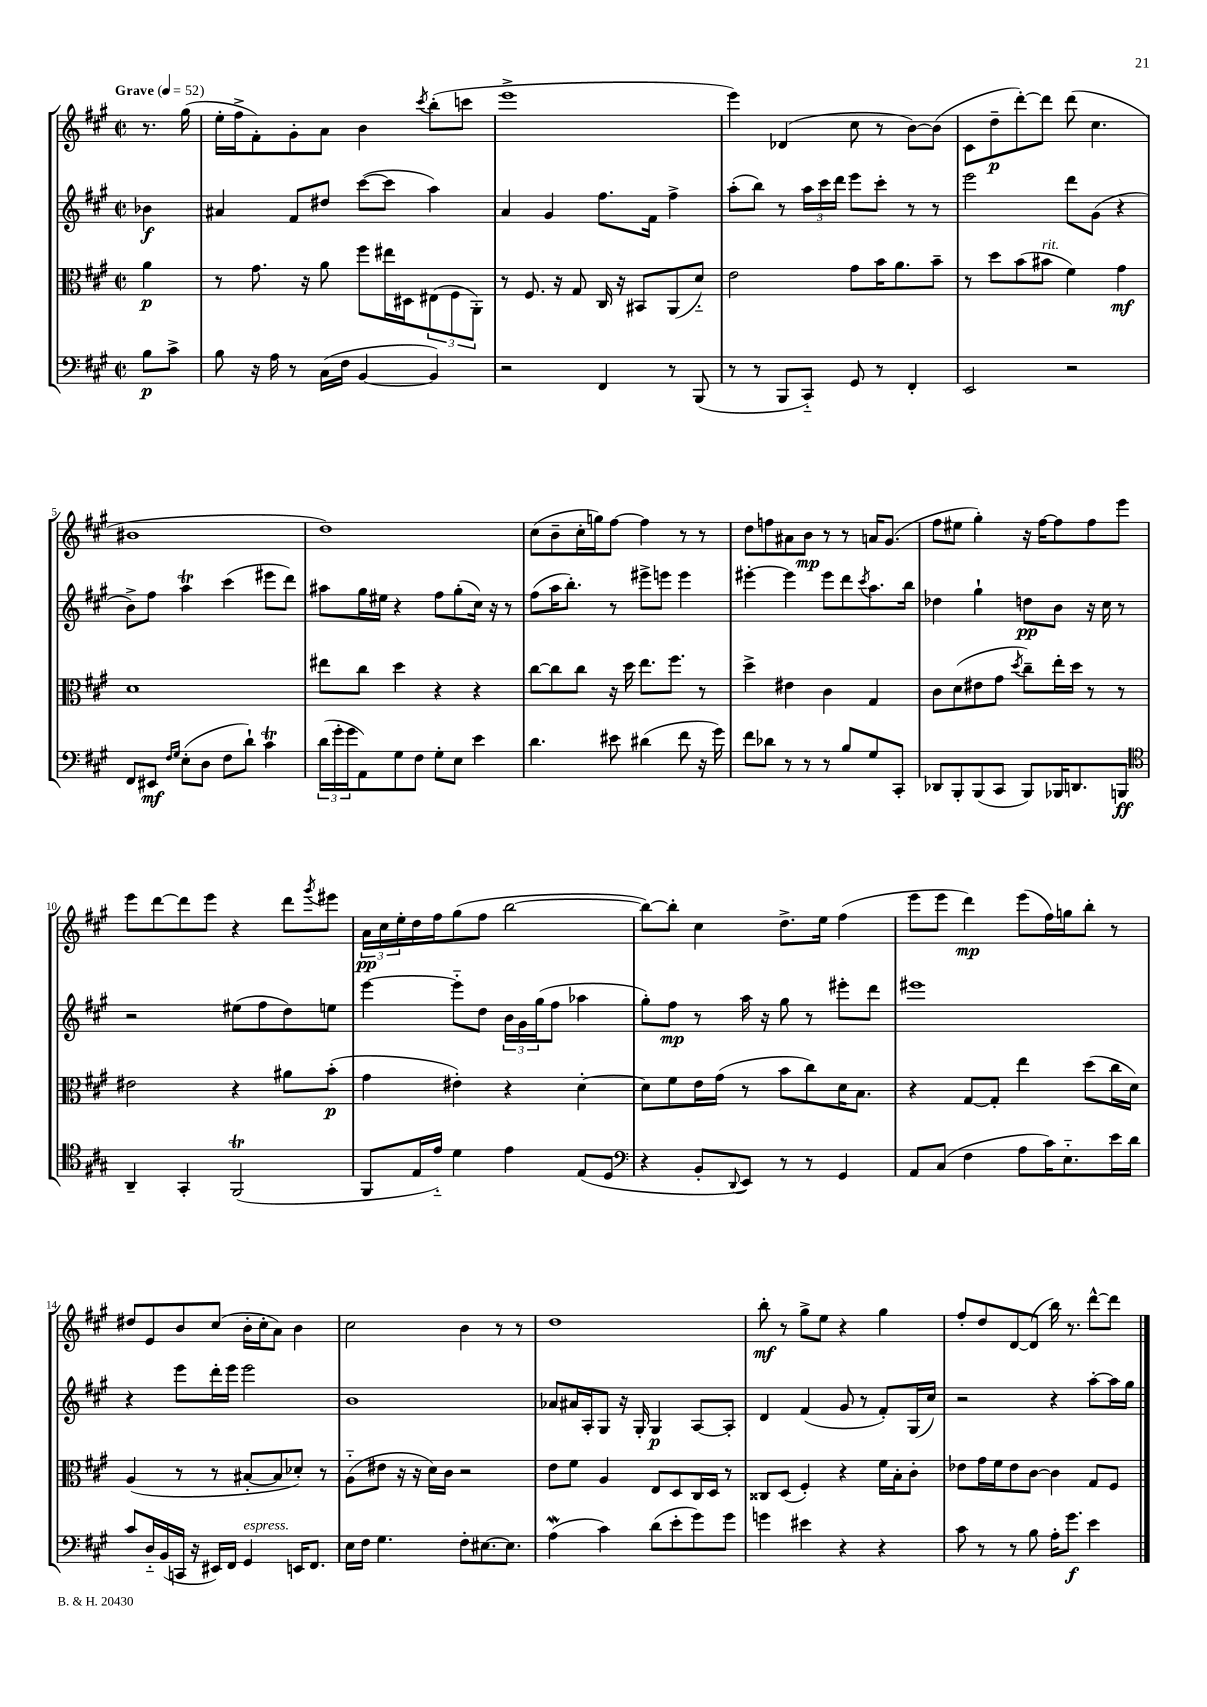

**kern	**kern	**kern	**kern
*staff4	*staff3	*staff2	*staff1
*clefF4	*clefC3	*clefG2	*clefG2
*k[f#c#g#]	*k[f#c#g#]	*k[f#c#g#]	*k[f#c#g#]
*M2/2	*M2/2	*M2/2	*M2/2
*met(c|)	*met(c|)	*met(c|)	*met(c|)
*MM52	*MM52	*MM52	*MM52
8B	4a	4b-	8.r
8c#^	.	.	.
.	.	.	(16gg#
=	=	=	=
8B	8r	4a#	16ee'
.	.	.	16ff#^
16r	8.g#	.	8f#')
16A	.	.	.
8r	.	8f#	8g#'
.	16r	.	.
(16C#	8a	8dd#	8a
16F#	.	.	.
[4BB	8ff#	([8ccc#	4b
.	16ee#	8ccc#]	.
.	16D#	.	.
.	.	.	8qccc#
4BB])	(12E#	4aa)	(8bb'
.	12F#	.	.
.	.	.	8ccc
.	12AA')	.	.
=	=	=	=
2r	8r	4a	1eee^
.	8.F#	.	.
.	.	4g#	.
.	16r	.	.
.	8G#	.	.
4FF#	16C#	8.ff#	.
.	16r	.	.
.	8BB#	.	.
.	.	16f#	.
8r	(8AA	4ff#^	.
(8BBB	8d'~)	.	.
=	=	=	=
8r	2e	(8aa'	4eee)
8r	.	8bb)	.
8BBB	.	8r	(4d-
8CC#'~)	.	24aa	.
.	.	24ccc#	.
.	.	24ddd	.
8GG#	8g#	8eee	8cc#
8r	16b	8ccc#'	8r
.	8.a	.	.
4FF#'	.	8r	[8b)
.	8b~	8r	(8b]
=	=	=	=
2EE	8r	2eee	8c#
.	8dd	.	8dd~
.	(8b	.	[8ddd')
.	8b#	.	8ddd]
2r	4f#)	8ddd	(8ddd
.	.	(8g#	4.cc#
.	4g#	4r	.
=	=	=	=
8FF#	1d	8b^)	1b#
8EE#	.	8ff#	.
16qqF#	.	.	.
16qqG#	.	.	.
(8E'	.	4aa	.
8D	.	.	.
8F#	.	(4ccc#	.
8d`)	.	.	.
4c#	.	8eee#	.
.	.	8ddd)	.
=	=	=	=
(24d	8ee#	8aa#	1dd)
24g#'	.	.	.
24g#	.	.	.
8AA)	8cc#	16gg#	.
.	.	16ee#	.
8G#	4dd	4r	.
8F#	.	.	.
8G#'	4r	8ff#	.
8E	.	(8gg#'	.
4e	4r	16cc#)	.
.	.	16r	.
.	.	8r	.
=	=	=	=
4.d	[8cc#	(8ff#	(8cc#
.	8cc#]	16aa	8b~
.	.	8.bb')	.
.	8cc#	.	16cc#'
.	.	.	16gg)
8e#	16r	8r	[8ff#
.	16dd	.	.
(4d#	8.ee	8eee#^	4ff#]
.	.	8eee	.
.	8.ff#	.	.
8f#	.	4eee	8r
16r	8r	.	8r
16g#)	.	.	.
=	=	=	=
8f#	4dd^	[4eee#'	8dd
8d-	.	.	8ff
8r	4e#	4eee#]	8a#
8r	.	.	8b
8r	4c#	8eee#	8r
8B	.	8ddd	8r
.	.	8qccc#	.
8G#	4G#	8.aa	16a
.	.	.	(8.g#
8CC#'	.	.	.
.	.	16bb	.
=	=	=	=
8DD-	8c#	4dd-	8ff#
8BBB'	(8d	.	8ee#
(8BBB	8e#	4gg#`	4gg#')
8CC#	8g#	.	.
.	8qdd	.	.
8BBB)	8cc#~)	8dd	16r
.	.	.	[16ff#
16BBB-	16ee'	8b	8ff#]
8.DD	16dd	.	.
.	8r	16r	8ff#
.	.	16cc#	.
8BBB	8r	8r	8eee
=	=	=	=
*clefC4	*	*	*
4AA~	2e#	2r	8eee
.	.	.	[8ddd
4GG#'	.	.	8ddd]
.	.	.	8eee
(2FF#	4r	(8ee#	4r
.	.	8ff#	.
.	8a#	8dd)	8ddd
.	.	.	8qggg#
.	(8b'	8ee	8eee#
=	=	=	=
8FF#	4g#	[4eee	24a
.	.	.	24cc#
.	.	.	24ee'
16E	.	.	16dd
16e'~)	.	.	16ff#
4d	4e#')	8eee'~]	(8gg#
.	.	8dd	8ff#
4e	4r	24b	[2bb
.	.	24g#	.
.	.	(24gg#	.
.	.	8ff#	.
(8E	[4d'	4aa-	.
8D	.	.	.
=	=	=	=
*clefF4	*	*	*
4r	8d]	8gg#')	8bb_)
.	8f#	8ff#	8bb']
8BB'	16e	8r	4cc#
.	(16g#	.	.
8qqDD	.	.	.
8EE)	8r	16aa	.
.	.	16r	.
8r	8b	8gg#	8.dd^
8r	8cc#)	8r	.
.	.	.	16ee
4GG#	16d	8eee#'	(4ff#
.	8.B	.	.
.	.	8ddd	.
=	=	=	=
8AA	4r	1eee#	8eee
(8C#	.	.	8eee
4F#	[8G#	.	4ddd)
.	8G#']	.	.
8A	4ee	.	(8eee
16c#)	.	.	16ff#)
8.E'~	.	.	16gg
.	(8dd	.	8bb'
16e	16cc#	.	8r
16d	16d)	.	.
=	=	=	=
8c#	(4A	4r	8dd#
16D'~	.	.	8e
(16BB	.	.	.
16CC	8r	8eee	8b
16r	.	.	.
16EE#)	8r	16ddd'	(8cc#
16FF#	.	16eee	.
4GG#	[8B#'	2eee	16b'
.	.	.	16cc#'
.	8B#]	.	8a)
16EE	8d-')	.	4b
8.FF#	.	.	.
.	8r	.	.
=	=	=	=
16E	(8A'~	1b	2cc#
16F#	.	.	.
4.G#	8e#	.	.
.	16r	.	.
.	16r	.	.
.	16d)	.	.
.	16c#	.	.
8F#'	2r	.	4b
[8.E#	.	.	.
.	.	.	8r
8.E#]	.	.	.
.	.	.	8r
=	=	=	=
(4A	8e	8a-	1dd
.	8f#	16a#	.
.	.	16A'	.
4c#)	4A	8G#	.
.	.	16r	.
.	.	16G#'	.
(8d	8E	4G#	.
8e'	8D	.	.
8g#)	16C#	[8A	.
.	16D	.	.
8g#	8r	8A']	.
=	=	=	=
4g	8C##	4d	8bb'
.	(8D	.	8r
4e#	4F#')	(4f#	8gg#^
.	.	.	8ee
4r	4r	8g#	4r
.	.	8r	.
4r	16f#	8f#')	4gg#
.	16B'	.	.
.	8c#'	(16G#	.
.	.	16cc#)	.
=	=	=	=
8c#	8e-	2r	8ff#'
8r	16g#	.	8dd
.	16f#	.	.
8r	8e-	.	[8d
8B	[8c#	.	(8d]
16A'	4c#]	4r	16bb)
8.g#	.	.	8.r
4e	8G#	[8aa'	[8ddd^^
.	8F#	16aa]	8ddd]
.	.	16gg#	.
==	==	==	==
*-	*-	*-	*-
